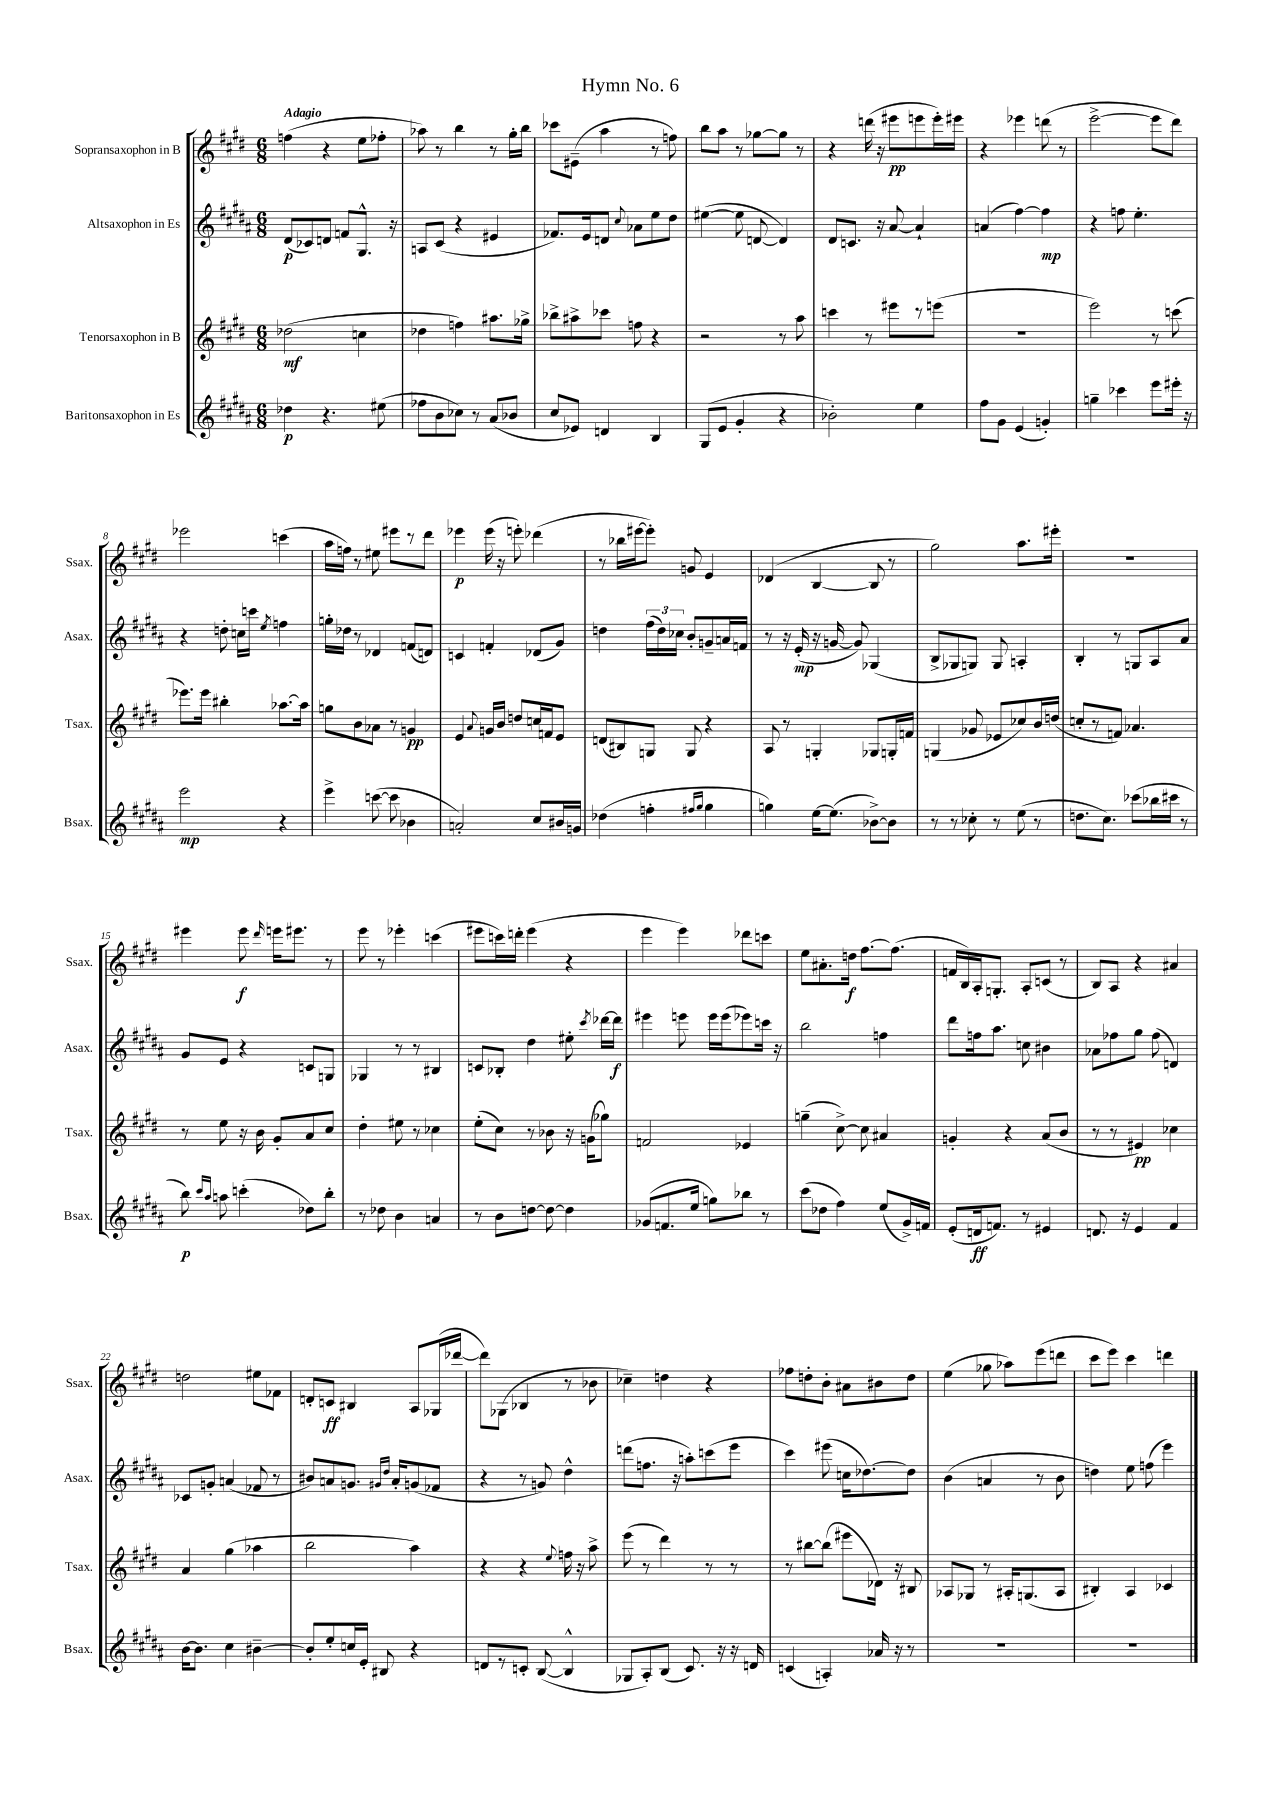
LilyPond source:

\header { title = "Hymn No. 6" }
<<
\new StaffGroup <<
\new Staff = "s0" \with { instrumentName = "Sopransaxophon in B" shortInstrumentName = "Ssax." } {
    \clef treble \key e \major \numericTimeSignature \time 6/8 \tempo "Adagio"
    \autoBeamOff f''4( r4 e''8[ fes''8]-. |
    aes''8) r8 b''4 r8 gis''16[-. b''16] |
    ces'''8[ eis'8]--( a''4 r8 f''8) |
    b''8[ a''8] r8 ges''8[~ ges''8] r8 |
    r4 d'''16( r16 eis'''8[\pp e'''8 e'''16-.) eis'''16] |
    r4 ees'''4 d'''8( r8 |
    e'''2~-> e'''8[ dis'''8]) |
    ees'''2 c'''4( |
    a''16[ f''16]) r8 eis''8 eis'''8[ r8 dis'''8] |
    ees'''4\p ees'''16( r16 e'''8-.) des'''4( |
    r8 bes''16[ eis'''16~ eis'''8]-.) g'8 e'4 |
    des'4( b4~ b8 r8 |
    gis''2) a''8.[ eis'''16]-. |
    R2. |
    eis'''4 eis'''8\f \grace { dis'''16 } e'''16[ eis'''8.] r8 |
    e'''8 r8 ees'''4-. c'''4( |
    eis'''8[ c'''16) d'''16]-. eis'''4( r4 |
    e'''4 e'''4) des'''8[ c'''8] |
    e''8[ ais'8.-. d''16]\f fis''8.[~ fis''8.]( |
    f'16[ b16) a16-. g8.]-. a8[-. c'8]( r8 |
    b8[) a8] r4 ais'4 |
    d''2 eis''8[ fes'8] |
    d'8[-. c'8]\ff bis4 a8[ ges16( des'''16]~ |
    des'''8[) ges8]( bes4 r8 bes'8 |
    ces''4--) d''4 r4 |
    fes''8[ d''8-. b'8]-. ais'8[ bis'8 d''8] |
    e''4( ges''8 aes''8[) e'''8( d'''8] |
    cis'''8[ e'''8]) cis'''4 d'''4 \bar "|." |
}
\new Staff = "s1" \with { instrumentName = "Altsaxophon in Es" shortInstrumentName = "Asax." } {
    \clef treble \key b \major \numericTimeSignature \time 6/8
    \autoBeamOff dis'8[\p( ces'8) d'8] f'8[ gis8.]-^ r16 |
    a8[ cis'8]( r4 eis'4 |
    fes'8.[) e'16 d'8] \appoggiatura { cis''8 } aes'8[ e''8 dis''8] |
    eis''4~( eis''8 d'8~ d'4) |
    dis'8[ c'8.] r16 ais'8~ ais'4-! |
    a'4( fis''4~) fis''4\mp |
    r4 f''8 e''4.-. |
    r4 d''8-. c''16[ c'''16] \acciaccatura { e''8 } f''4 |
    g''16[-. des''16] r8 des'4 f'8[( d'8]) |
    c'4 f'4-. des'8[( gis'8]) |
    d''4 \tuplet 3/2 { fis''16[( d''16) ces''16] } b'8[-. g'8-- a'16 f'16] |
    r8 r16 e'16-.\mp( r16 g'16~ g'8) ges4( |
    b8[-> ges8 g8]) g8 a4-. |
    b4-. r8 g8[ ais8 ais'8] |
    gis'8[ e'8] r4 c'8[ g8] |
    ges4 r8 r8 bis4 |
    c'8[ bes8]-. dis''4 eis''8-. \acciaccatura { cis'''8 } des'''16[~ des'''16]\f |
    eis'''4 e'''8 e'''16[ e'''16( ees'''8) c'''16] r16 |
    b''2 f''4 |
    dis'''8[ f''16 ais''8.] c''8 bis'4 |
    aes'8[ fes''8 gis''8] fes''8( d'4) |
    ces'8[ g'8]-. a'4( fes'8 r8 |
    bis'8[) a'8 g'8.] \grace { gis'16[ dis''16] } a'16[-. g'8( fes'8] |
    r4 r8 g'8) dis''4-^ |
    d'''8[( f''8.] r16 a''8[-.) c'''8( e'''8] |
    cis'''4) eis'''8( c''16[ des''8.~) des''8] |
    b'4( a'4 r8 b'8 |
    d''4) e''8 f''8( e'''4) \bar "|." |
}
\new Staff = "s2" \with { instrumentName = "Tenorsaxophon in B" shortInstrumentName = "Tsax." } {
    \clef treble \key e \major \numericTimeSignature \time 6/8
    \autoBeamOff des''2\mf( c''4 |
    des''4 f''4) ais''8.[ ges''16]-> |
    bes''8[-> ais''8-> ces'''8] f''8 r4 |
    r2 r8 a''8 |
    c'''4 r8 eis'''8[ r8 e'''8]( |
    R2. |
    e'''2) r8 c'''8( |
    ees'''8.[) ees'''16] bis''4-. aes''8.[~ aes''16] |
    g''8[ b'8 aes'8] r8 g'4\pp |
    e'4 \appoggiatura { a'8 } g'16[ b'16] d''8[ c''16 f'16 e'8] |
    d'8[( bis8) g8] g8 r4 |
    a8 r8 g4-. ges8[ g16-. f'16] |
    g4( ges'8 ees'8[ ces''8) b'16 d''16]( |
    c''8[-. r8 f'8]) aes'4. |
    r8 e''8 r16 b'16 gis'8[-. a'8 cis''8] |
    dis''4-. eis''8 r8 ces''4 |
    e''8[-.( cis''8]) r8 bes'8 r16 g'16[( ges''8]) |
    f'2 ees'4 |
    g''4--( cis''8~->) cis''8 ais'4 |
    g'4-. r4 a'8[( b'8] |
    r8 r8 eis'4\pp) ces''4 |
    a'4 gis''4( aes''4 |
    b''2 a''4) |
    r4 r4 \appoggiatura { e''8 } f''16 r16 a''8-> |
    e'''8( r8 dis'''4) r8 r8 |
    r8 bis''8[~ bis''8]( eis'''8[ des'16]) r16 bis8 |
    aes8[ ges8] r8 ais16[-. g8.( ais8] |
    bis4-.) a4 ces'4 \bar "|." |
}
\new Staff = "s3" \with { instrumentName = "Baritonsaxophon in Es" shortInstrumentName = "Bsax." } {
    \clef treble \key b \major \numericTimeSignature \time 6/8
    \autoBeamOff des''4\p r4. eis''8( |
    fes''8[ b'8 ces''8]) r8 ais'8[( bes'8] |
    cis''8[ ees'8]) d'4 b4 |
    gis8[( e'8] gis'4-. r4 |
    bes'2-.) e''4 |
    fis''8[ gis'8] e'4( g'4-.) |
    g''4-- ces'''4 e'''8[ eis'''16]-. r16 |
    e'''2\mp r4 |
    e'''4-> c'''8~( c'''8 bes'4 |
    a'2-.) cis''8[ bis'16 g'16] |
    des''4( f''4-. \grace { fis''16[ gis''16] } gis''4 |
    g''4) e''16[~ e''8.]( bes'8[~->) bes'8] |
    r8 r8 ces''8-. r8 e''8( r8 |
    d''8.[ cis''8.]) ces'''8[( bes''16 cis'''16] r8 |
    b''8\p) \grace { cis'''16[ ais''16] } a''8 c'''4-.( des''8[) b''8]-. |
    r8 des''8 b'4 a'4 |
    r8 b'8[ d''8]~ d''8~ d''4 |
    ges'8[( f'8. e''16] g''8[) bes''8] r8 |
    cis'''8[( des''8] fis''4) e''8[( gis'16->) f'16] |
    e'8[-.( d'16\ff f'8.]) r8 eis'4 |
    d'8. r16 e'4 fis'4 |
    b'16[~ b'8.] cis''4 bis'4~-- |
    bis'8[-. e''8-. c''16 e'16]-. bis8 r4 |
    d'8[ r8 c'8]-. b8~( b4-^ |
    ges8[ ais8-.) b8]( cis'8.) r16 r16 d'16 |
    c'4( a4-.) aes'16 r16 r8 |
    R2. |
    R2. \bar "|." |
}
>>
>>
